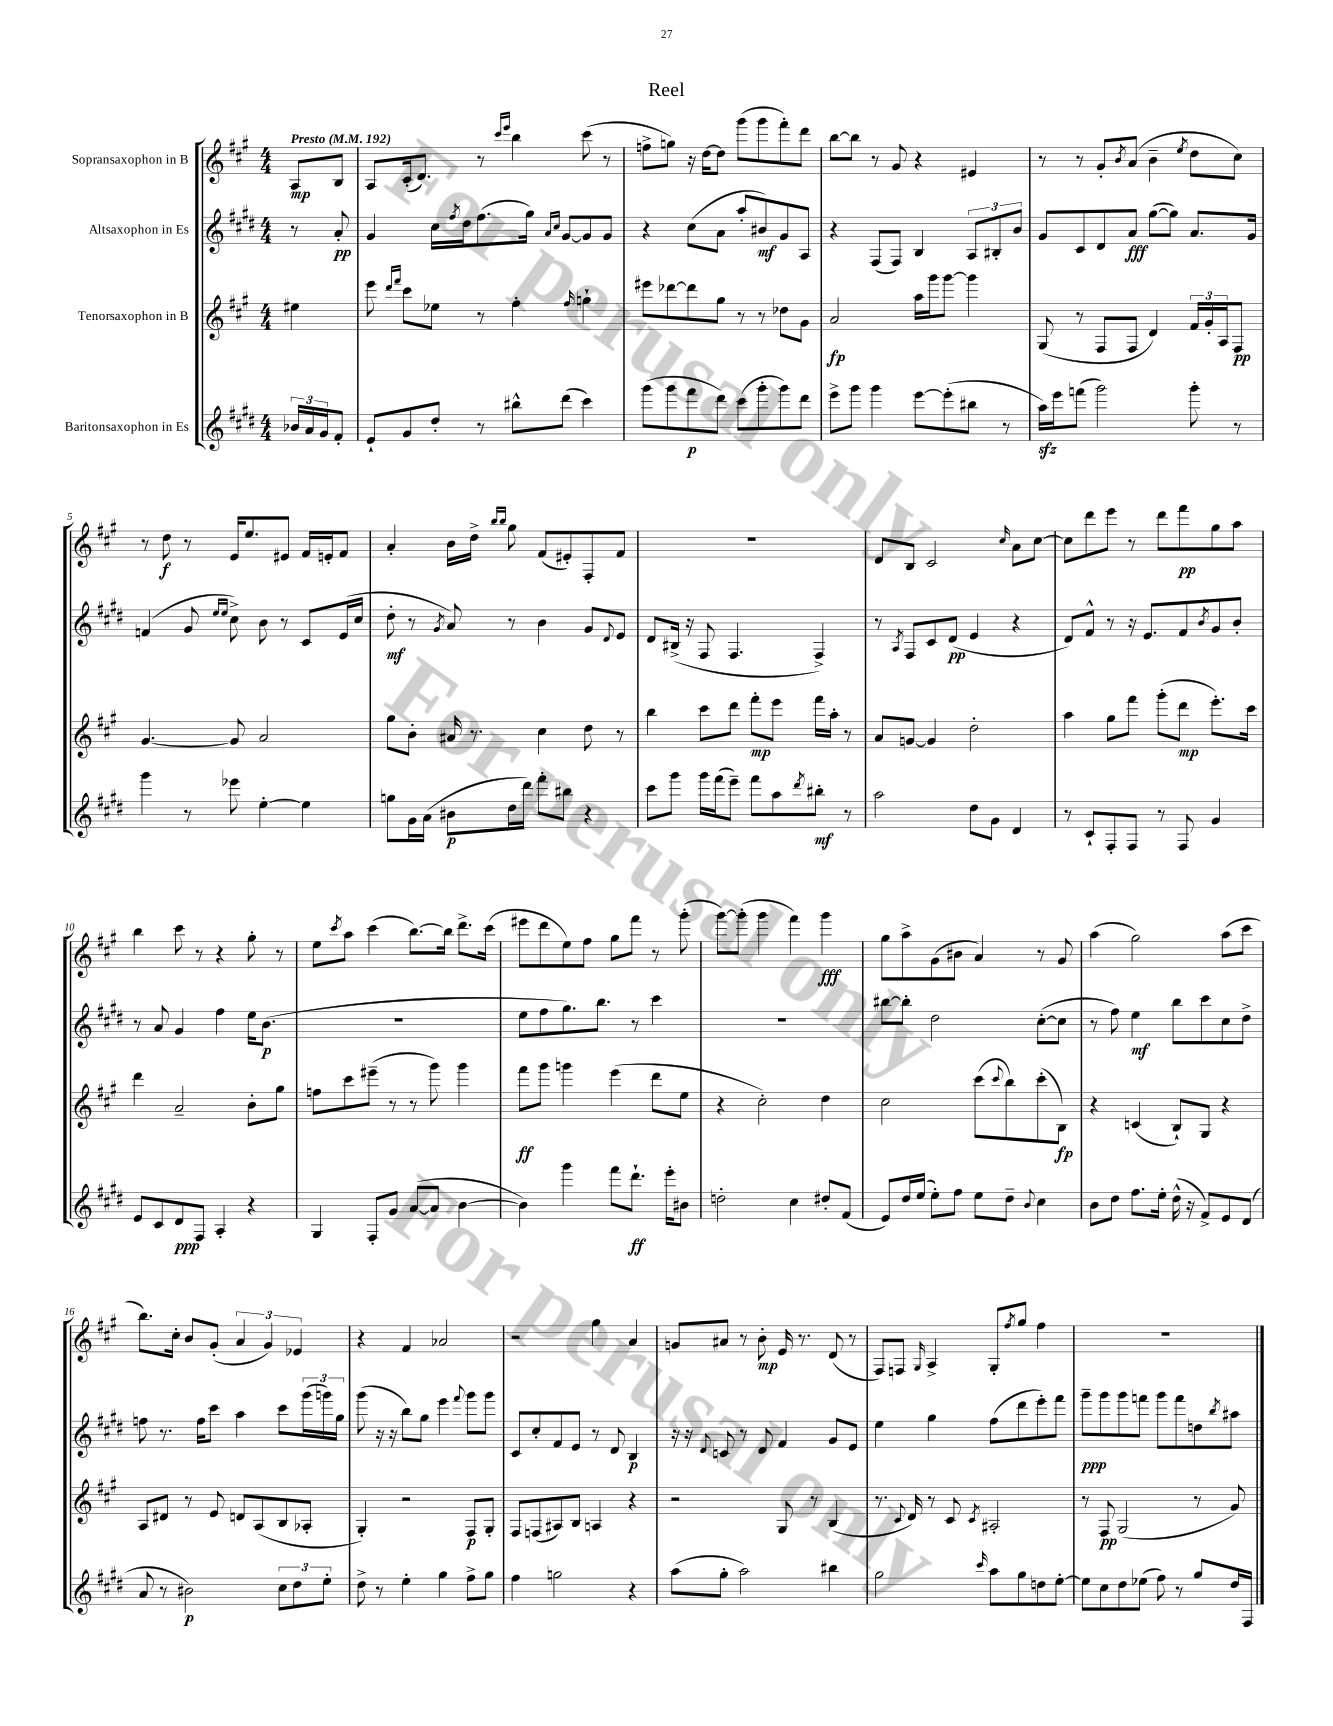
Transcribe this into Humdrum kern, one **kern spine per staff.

**kern	**dynam	**kern	**dynam	**kern	**dynam	**kern	**dynam
*part4	*part4	*part3	*part3	*part2	*part2	*part1	*part1
*staff4	*staff4	*staff3	*staff3	*staff2	*staff2	*staff1	*staff1
*I"Baritonsaxophon in Es	*	*I"Tenorsaxophon in B	*	*I"Altsaxophon in Es	*	*I"Sopransaxophon in B	*
*clefG2	*	*clefG2	*	*clefG2	*	*clefG2	*
*k[f#c#g#d#]	*	*k[f#c#g#]	*	*k[f#c#g#d#]	*	*k[f#c#g#]	*
*M4/4	*	*M4/4	*	*M4/4	*	*M4/4	*
*MM192	*	*MM192	*	*MM192	*	*MM192	*
=	=	=	=	=	=	=	=
!	!	!	!	!	!	!LO:TX:a:B:t=Presto	!
24b-X/LL	.	4ee#X\	.	8r	.	8A/L	mp
24a/	.	.	.	.	.	.	.
24g#/J	.	.	.	.	.	.	.
8f#'/J	.	.	.	8a'/	pp	8B/J	.
=1	=1	=1	=1	=1	=1	=1	=1
8e`/L	.	8eee\	.	4g#/	.	8A/L	.
.	.	16qqddd/LL	.	.	.	.	.
.	.	16qqfff#/JJ	.	.	.	.	.
8g#/	.	8ccc#\L	.	.	.	(16c#'/k	.
.	.	.	.	.	.	8.d/J)	.
8dd#'/J	.	8ee-X\J	.	16cc#\LL	.	.	.
.	.	.	.	8qff#/	.	.	.
.	.	.	.	16dd#\J	.	.	.
8r	.	8r	.	(8.ff#\	.	8r	.
.	.	.	.	.	.	16qqccc#/LL	.
.	.	.	.	.	.	16qqeee/JJ	.
8bb#X^^\L	.	4ff#'\	.	.	.	4bb\	.
.	.	.	.	16gg#\Jk)	.	.	.
.	.	.	.	16qqa/LL	.	.	.
.	.	.	.	16qqcc#/JJ	.	.	.
(8ddd#\J	.	.	.	[8g#/L	.	.	.
.	.	16qqff#/	.	.	.	.	.
4ccc#\)	.	4ggn`\	.	8g#/]	.	(8ccc#\	.
.	.	.	.	8g#/J	.	8r	.
=2	=2	=2	=2	=2	=2	=2	=2
(8ggg#\L	.	8eee#X\L	.	4r	.	8ffn^\L	.
8ggg#\	.	[8ddd-X\	.	.	.	8ggn\J)	.
8fff#\	p	8ddd-\]	.	(8cc#\L	.	16r	.
.	.	.	.	.	.	[16dd\KL	.
8ddd#\J)	.	8gg#\J	.	8a\J	.	8dd\J]	.
(8ccc#\L	.	8r	.	8aa'/L	.	(8ggg#\L	.
8ggg#'\	.	8r	.	8b#X/)	mf	8ggg#\	.
8ggg#\)	.	8dd-X\L	.	8g#/	.	8fff#'\)	.
8ddd#\J	.	8g#\J	.	8A/J	.	8ddd\J	.
=3	=3	=3	=3	=3	=3	=3	=3
8eee^\L	.	2a/	fp	4r	.	[8bb\L	.
8ggg#\J	.	.	.	.	.	8bb\J]	.
4ggg#\	.	.	.	(8F#/L	.	8r	.
.	.	.	.	8F#/J)	.	8g#/	.
[8eee\L	.	16aa\LL	.	4B/	.	4r	.
.	.	16ggg#\J	.	.	.	.	.
(8eee'\]	.	[8ggg#\J	.	.	.	.	.
8bb#X\J	.	4ggg#\]	.	12A/L	.	4e#X/	.
.	.	.	.	12B#X'/	.	.	.
8r	.	.	.	.	.	.	.
.	.	.	.	12b/J	.	.	.
=4	=4	=4	=4	=4	=4	=4	=4
16aazz\LL)	.	(8G#/	.	8g#/L	.	8r	.
16eee\J	.	.	.	.	.	.	.
(8fffn\J	.	8r	.	8c#/	.	8r	.
2ggg#\)	.	8F#/L	.	8d#/	.	8g#'/L	.
.	.	.	.	.	.	8qb/	.
.	.	8F#/J	.	8a/J	fff	(8a/J	.
.	.	4d/)	.	([8gg#\L	.	4b~\	.
.	.	.	.	8gg#\J])	.	.	.
.	.	.	.	.	.	8qee/	.
8ggg#'\	.	24f#/LL	.	8.a/L	.	8dd\L	.
.	.	24g#'/	.	.	.	.	.
.	.	24A/J	.	.	.	.	.
8r	.	8F#/J	pp	.	.	8cc#\J)	.
.	.	.	.	16g#/Jk	.	.	.
!!LO:LB:g=z
=5	=5	=5	=5	=5	=5	=5	=5
4ggg#\	.	[4.g#/	.	(4fn/	.	8r	.
.	.	.	.	.	.	8dd\	f
8r	.	.	.	8g#/	.	8r	.
.	.	.	.	16qqee/LL	.	.	.
.	.	.	.	16qqee/JJ	.	.	.
8eee-X\	.	8g#/]	.	8cc#^\)	.	16e/KL	.
.	.	.	.	.	.	8.ee/	.
[4ee'\	.	2a/	.	8b\	.	.	.
.	.	.	.	8r	.	8e#X/J	.
4ee\]	.	.	.	8c#/L	.	16f#/LL	.
.	.	.	.	.	.	16en'/J	.
.	.	.	.	(16e/L	.	8f#/J	.
.	.	.	.	16cc#/JJ	.	.	.
=6	=6	=6	=6	=6	=6	=6	=6
8ggn\L	.	8gg#\L	.	8dd#'\	mf	4a'/	.
16g#\L	.	8b'\J	.	8r	.	.	.
(16a\JJ	.	.	.	.	.	.	.
.	.	.	.	8qg#/	.	.	.
8b#X\L	p	16a#X/	.	8a/)	.	16b\LL	.
.	.	8.r	.	.	.	16dd^\JJ	.
.	.	.	.	.	.	16qqbb/LL	.
.	.	.	.	.	.	16qqbb/JJ	.
16dd#\L	.	.	.	8r	.	8gg#\	.
16ddd#\JJ)	.	.	.	.	.	.	.
8fff#'\L	.	4cc#\	.	4b\	.	(8f#/L	.
8bb#X\J	.	.	.	.	.	8e#X'/)	.
4r	.	8dd\	.	8g#/L	.	8F#'/	.
.	.	.	.	8qqd#/	.	.	.
.	.	8r	.	8e/J	.	8f#/J	.
=7	=7	=7	=7	=7	=7	=7	=7
8ccc#\L	.	4bb\	.	8d#/L	.	1r	.
8ggg#\J	.	.	.	(16B#X^/Jk	.	.	.
.	.	.	.	16r	.	.	.
16ggg#\LL	.	8ccc#\L	.	8F#/	.	.	.
(16fff#\J	.	.	.	.	.	.	.
8eee~\J)	.	8ddd\J	.	4.F#/	.	.	.
8fff#\L	.	8fff#'\L	mp	.	.	.	.
8aa\	.	8eee\J	.	.	.	.	.
8qddd#/	.	.	.	.	.	.	.
8bb#X'\J	mf	16fff#\LL	.	4F#^/)	.	.	.
.	.	16aa'\JJ	.	.	.	.	.
8r	.	8r	.	.	.	.	.
=8	=8	=8	=8	=8	=8	=8	=8
2aa\	.	8a/L	.	8r	.	8d/L	.
.	.	.	.	8qA/	.	.	.
.	.	[8gn/J	.	8F#/L	.	8B/J	.
.	.	4g/]	.	8c#/	.	2c#/	.
.	.	.	.	(8d#/J	pp	.	.
8dd#\L	.	2dd'\	.	4e/	.	.	.
8g#\J	.	.	.	.	.	.	.
.	.	.	.	.	.	16qqcc#/	.
4d#/	.	.	.	4r	.	8a\L	.
.	.	.	.	.	.	[8cc#\J	.
=9	=9	=9	=9	=9	=9	=9	=9
8r	.	4aa\	.	8d#/L)	.	8cc#\L]	.
8c#`/L	.	.	.	8f#^^/J	.	8ddd\	.
8F#'/	.	8gg#\L	.	8r	.	8eee\J	.
8F#/J	.	8fff#\J	.	16r	.	8r	.
.	.	.	.	8.e/L	.	.	.
8r	.	(8ggg#'\L	.	.	.	8ddd\L	.
8F#/	.	8ddd\J	mp	8f#/	.	8fff#\	pp
.	.	.	.	8qb/	.	.	.
4g#/	.	8.eee'\L)	.	8g#/	.	8gg#\	.
.	.	.	.	8b'/J	.	8aa\J	.
.	.	16ccc#\Jk	.	.	.	.	.
!!LO:LB:g=z
=10	=10	=10	=10	=10	=10	=10	=10
8e/L	.	4ddd\	.	8r	.	4bb\	.
8c#/	.	.	.	8a/	.	.	.
8d#/	ppp	2a~/	.	4g#/	.	8ccc#\	.
8F#/J	.	.	.	.	.	8r	.
4A'/	.	.	.	4ff#\	.	4r	.
4r	.	8b'\L	.	16ee\KL	.	8gg#'\	.
.	.	.	.	(8.b\J	p	.	.
.	.	8gg#\J	.	.	.	8r	.
=11	=11	=11	=11	=11	=11	=11	=11
4G#/	.	8ffn\L	.	1r	.	8ee\L	.
.	.	.	.	.	.	8qccc#/	.
.	.	8ccc#\	.	.	.	8aa\J	.
8F#'/L	.	(8eee#X~\J	.	.	.	(4ccc#\	.
8g#/J	.	8r	.	.	.	.	.
([8a/L	.	8r	.	.	.	[8.bb\L)	.
8a/J]	.	8ggg#\)	.	.	.	.	.
.	.	.	.	.	.	16bb\Jk]	.
[4b\	.	4ggg#\	.	.	.	8.ddd^\L	.
.	.	.	.	.	.	(16ccc#\Jk	.
=12	=12	=12	=12	=12	=12	=12	=12
4b\])	.	8fff#\L	ff	8ee\L	.	8eee#X\L	.
.	.	8ggg#\J	.	8ff#\	.	8ddd\	.
4ggg#\	.	4gggn\	.	8.gg#\)	.	8ee\)	.
.	.	.	.	.	.	8ff#\J	.
.	.	.	.	8.bb\J	.	.	.
8fff#\L	.	(4eee\	.	.	.	8gg#\L	.
8.ddd#`\J	ff	.	.	8r	.	8fff#\J	.
.	.	8ddd\L	.	4ccc#\	.	8r	.
16eee'\KL	.	.	.	.	.	.	.
8b#X\J	.	8ee\J	.	.	.	(8ggg#'\	.
=13	=13	=13	=13	=13	=13	=13	=13
2ddn'\	.	4r	.	1r	.	[8ggg#\L)	.
.	.	.	.	.	.	(8ggg#'\J]	.
.	.	2cc#'\)	.	.	.	4ggg#\	.
4cc#\	.	.	.	.	.	4fff#\)	.
8dd#X'/L	.	4dd\	.	.	.	4ggg#\	fff
(8f#/J	.	.	.	.	.	.	.
=14	=14	=14	=14	=14	=14	=14	=14
8e/L)	.	2cc#\	.	[8bb#X\L	.	8gg#\L	.
16dd#/L	.	.	.	8bb#'\J]	.	8aa^\	.
(16ee/JJ	.	.	.	.	.	.	.
8ee'\L)	.	.	.	2dd#\	.	(8g#\	.
8ff#\J	.	.	.	.	.	8b#X\J	.
8ee\L	.	(8ccc#\L	.	.	.	4a/)	.
.	.	8qqccc#/	.	.	.	.	.
8dd#~\J	.	8bb\)	.	.	.	.	.
8qqb/	.	.	.	.	.	.	.
4cc#\	.	(8ccc#'\	.	([8cc#'\L	.	8r	.
.	.	8B\J)	fp	8cc#\J]	.	8g#/	.
=15	=15	=15	=15	=15	=15	=15	=15
8b\L	.	4r	.	8r	.	(4aa\	.
8dd#\J	.	.	.	8ff#\)	.	.	.
8.ff#\L	.	(4cn/	.	4ee\	mf	2gg#\)	.
16ee'\Jk	.	.	.	.	.	.	.
(16dd#^^\	.	8B`/L)	.	8bb\L	.	.	.
16r	.	.	.	.	.	.	.
8f#^/L)	.	8G#/J	.	8ccc#\	.	.	.
8e/	.	4r	.	8cc#\	.	(8aa\L	.
(8d#/J	.	.	.	8dd#^\J	.	8ccc#\J	.
!!LO:LB:g=z
=16	=16	=16	=16	=16	=16	=16	=16
8a/	.	8A/L	.	8ffn\	.	8.bb\L)	.
8r	.	8d#X/J	.	8.r	.	.	.
.	.	.	.	.	.	16cc#'\Jk	.
2b#X\)	p	8r	.	.	.	8b/L	.
.	.	.	.	16ff\KL	.	.	.
.	.	8e/	.	8ccc#\J	.	(8g#'/J	.
.	.	8dn/L	.	4aa\	.	6a/	.
.	.	(8A/	.	.	.	.	.
.	.	.	.	.	.	6g#/)	.
12cc#\L	.	8B/	.	8ccc#\L	.	.	.
12dd#\	.	.	.	.	.	6e-X/	.
.	.	8A-X'/J	.	(24ggg#\L	.	.	.
12ee'\J	.	.	.	24gggn\)	.	.	.
.	.	.	.	24gg#\JJ	.	.	.
=17	=17	=17	=17	=17	=17	=17	=17
8dd#^\	.	4G#'/)	.	(8ggg#\	.	4r	.
8r	.	.	.	16r	.	.	.
.	.	.	.	16r	.	.	.
4ee'\	.	2r	.	8bb\L)	.	4f#/	.
.	.	.	.	8gg#\J	.	.	.
4gg#\	.	.	.	4eee\	.	2a-X/	.
.	.	.	.	8qqfff#/	.	.	.
8ff#^\L	.	8F#/L	p	8ggg#\L	.	.	.
8gg#\J	.	8G#'/J	.	8ggg#\J	.	.	.
=18	=18	=18	=18	=18	=18	=18	=18
4ff#\	.	8F#/L	.	8c#/L	.	2r	.
.	.	(8Fn/	.	8cc#'/	.	.	.
2ggn\	.	8A#X/)	.	8f#/	.	.	.
.	.	8B/J	.	8e/J	.	.	.
.	.	4An/	.	8r	.	4gg#\	.
.	.	.	.	8d#/	.	.	.
4r	.	4r	.	4B/	p	4a/	.
=19	=19	=19	=19	=19	=19	=19	=19
(8aa\L	.	2r	.	16r	.	8gn/L	.
.	.	.	.	16r	.	.	.
.	.	.	.	8qqd#/	.	.	.
8gg#'\J	.	.	.	8cn/	.	8a#X/J	.
2aa\)	.	.	.	8r	.	8r	.
.	.	.	.	8d#/	.	8b'\	mp
.	.	8G#/	.	4f#/	.	16e/	.
.	.	.	.	.	.	8.r	.
.	.	8r	.	.	.	.	.
4bb#X\	.	(4B/	.	8g#/L	.	(8d/	.
.	.	.	.	8e/J	.	8r	.
=20	=20	=20	=20	=20	=20	=20	=20
2gg#\	.	8.r	.	4ee\	.	8F#/L)	.
.	.	.	.	.	.	8Fn/J	.
.	.	8qqc#/	.	.	.	.	.
.	.	16d/)	.	.	.	.	.
.	.	.	.	.	.	16qqG#/	.
.	.	8r	.	4gg#\	.	4A^/	.
.	.	8c#/	.	.	.	.	.
16qqccc#/	.	8qc#/	.	.	.	.	.
8aa\L	.	2A#X'/	.	(8ff#\L	.	8G#'/L	.
.	.	.	.	.	.	8qff#/	.
8gg#\	.	.	.	8ddd#\	.	8gg#/J	.
8ddn\	.	.	.	8eee'\)	.	4ff#\	.
[8ee'\J	.	.	.	8fff#\J	.	.	.
=21	=21	=21	=21	=21	=21	=21	=21
8ee\L]	.	8r	.	8ggg#~\L	ppp	1r	.
8cc#\	.	8F#/	pp	8ggg#\	.	.	.
8dd#\	.	(2G#/	.	8ggg#\	.	.	.
(8ee-X\J	.	.	.	8fffn\J	.	.	.
8ff#\)	.	.	.	8ggg#\L	.	.	.
8r	.	.	.	8fff\	.	.	.
8gg#/L	.	8r	.	8ddn\	.	.	.
.	.	.	.	8qbb/	.	.	.
16dd#/L	.	8g#/)	.	8aa#X\J	.	.	.
16F#/JJ	.	.	.	.	.	.	.
==	==	==	==	==	==	==	==
*-	*-	*-	*-	*-	*-	*-	*-
